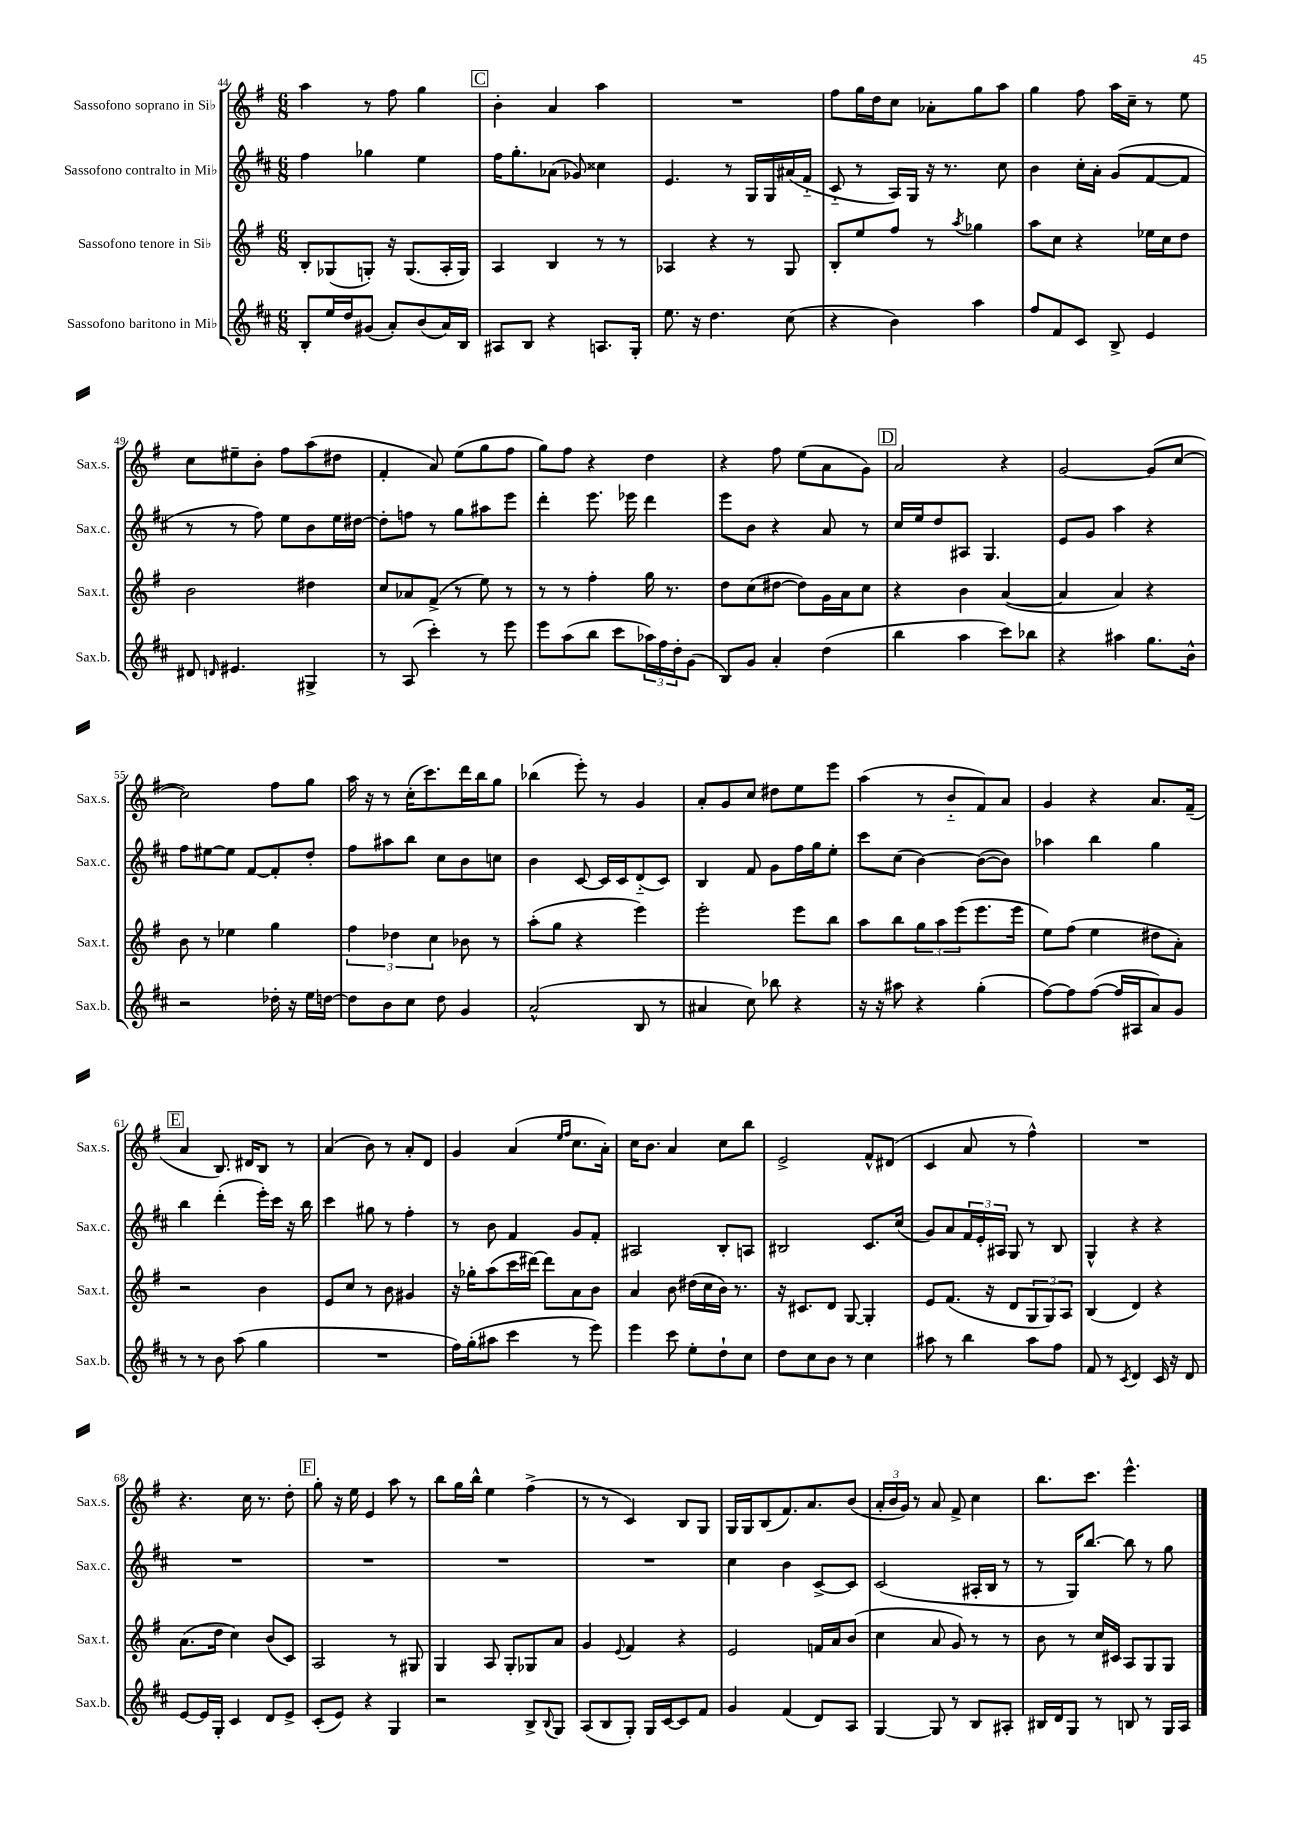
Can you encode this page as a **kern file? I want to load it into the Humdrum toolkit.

**kern	**kern	**kern	**kern
*staff4	*staff3	*staff2	*staff1
*clefG2	*clefG2	*clefG2	*clefG2
*k[f#c#]	*k[f#]	*k[f#c#]	*k[f#]
*M6/8	*M6/8	*M6/8	*M6/8
8B'/L	8B'/L	4ff#\	4aa\
16ee/L	(8G-/	.	.
16dd/J	.	.	.
(8g#/J	8G'/J)	4gg-\	8r
8a'/L)	16r	.	8ff#\
.	(8.G/L	.	.
(8b/	.	4ee\	4gg\
16a/L)	16A'/L	.	.
16B/JJ	16G/JJ)	.	.
=	=	=	=
8A#/L	4A/	16ff#\LK	4b'\
.	.	8.gg'\	.
8B/J	.	.	.
4r	4B/	(8a-\J	4a/
.	.	8g-/)	.
8.A/L	8r	4cc##\	4aa\
.	8r	.	.
16G'/Jk	.	.	.
=	=	=	=
8.ee\	4A-/	4.e/	2.r
16r	.	.	.
4.dd\	4r	.	.
.	.	8r	.
.	8r	16G/LL	.
.	.	16G/	.
(8cc#\	8G/	(16a#/	.
.	.	16f#'~/JJ	.
=	=	=	=
4r	8B'/L	8c#'~/	8ff#\L
.	8ee/	8r	16gg\L
.	.	.	16dd\J
4b\)	8ff#/J	16A/LL)	8cc\J
.	.	16G/JJ	.
.	8r	16r	8a-'\L
.	.	8.r	.
.	8qaa/	.	.
4aa\	4gg-\	.	8gg\
.	.	8cc#\	8aa\J
=	=	=	=
8ff#/L	8aa\L	4b\	4gg\
8f#/	8cc\J	.	.
8c#/J	4r	16cc#'\LL	8ff#\
.	.	16a'\JJ	.
8B^/	.	(8g/L	16aa\LL
.	.	.	16cc~\JJ
4e/	16ee-\LL	[8f#/	8r
.	16cc\J	.	.
.	8dd\J	8f#/]J	8ee\
=	=	=	=
8d#/	2b\	8r	8cc\L
16qqd/	.	.	.
4.e#/	.	8r	8ee#~\
.	.	8ff#\)	8b'\J
.	.	8ee\L	8ff#\L
4G#^/	4dd#\	8b\	(8aa\
.	.	16ee\L	8dd#\J
.	.	[16dd#\JJ	.
=	=	=	=
8r	8cc/L	8dd#'\]L	4f#'/
(8A/	8a-/	8ff\J	.
4ccc#'\)	(8f#^/J	8r	8a/)
.	8r	8gg\L	(8ee\L
8r	8ee\)	8aa#\	8gg\
8eee\	8r	8eee\J	8ff#\J
=	=	=	=
8eee\L	8r	4ddd'\	8gg\L)
(8aa\	8r	.	8ff#\J
8bb\J	4ff#'\	8.eee\	4r
8ccc#\L	.	.	.
.	.	16eee-\	.
24aa-\L)	16gg\	4ddd\	4dd\
24ff#\	.	.	.
.	8.r	.	.
24dd'\J	.	.	.
(8g\J	.	.	.
=	=	=	=
8B/L)	8dd\L	8eee\L	4r
8g/J	(8cc\	8b\J	.
4a'/	[8dd#\J	4r	8ff#\
.	8dd#\]L)	.	(8ee\L
(4dd\	16g\L	8a/	8a\
.	16a\J	.	.
.	8cc\J	8r	8g\J)
=	=	=	=
4bb\	4r	16cc#/LL	2a/
.	.	16ee/J	.
.	.	8dd/	.
4aa\	4b\	8A#/J	.
.	.	4.G/	.
8ccc#\L)	([4a/	.	4r
8bb-\J	.	.	.
=	=	=	=
4r	4a/]	8e/L	[2g/
.	.	8g/J	.
4aa#\	4a/)	4aa\	.
8.gg\L	4r	4r	(8g/]L
.	.	.	[8cc/J
16b^^\Jk	.	.	.
=	=	=	=
2r	8b\	8ff#\L	2cc\])
.	8r	[8ee#\	.
.	4ee-\	8ee#\]J	.
.	.	[8f#/L	.
16dd-'\	4gg\	8f#'/]	8ff#\L
16r	.	.	.
16ee\LL	.	8dd'/J	8gg\J
[16dd\JJ	.	.	.
=	=	=	=
8dd\]L	6ff#\	8ff#\L	16aa\
.	.	.	16r
8b\	.	8aa#\	8r
.	6dd-\	.	.
8cc#\J	.	8bb\J	(16cc'\LK
.	.	.	8.ccc\)
.	6cc\	.	.
8dd\	.	8cc#\L	.
4g/	8b-\	8b\	16ddd\L
.	.	.	16bb\J
.	8r	8cc\J	8gg\J
=	=	=	=
(2a^^/	(8aa'\L	4b\	(4bb-\
.	8gg\J	.	.
.	4r	[8c#/	8eee'\)
.	.	16c#/]LL	8r
.	.	16c#/J	.
8B/	4eee\)	(8d'~/	4g/
8r	.	8c#/J)	.
=	=	=	=
4a#/	2eee'\	4B/	8a'/L
.	.	.	8g/
8cc#\)	.	8f#/	8cc/J
8bb-\	.	8g\L	8dd#\L
4r	8eee\L	16ff#\L	8ee\
.	.	16gg\J	.
.	8bb\J	8ee'\J	8eee\J
=	=	=	=
16r	8aa\L	8ccc#\L	(4aa\
16r	.	.	.
8aa#\	8bb\	(8cc#\J	.
4r	12gg\	[4b\)	8r
.	12aa\	.	.
.	.	.	8b'~/L
.	(12eee\	.	.
(4gg'\	8.eee\	(8b\_L	8f#/)
.	.	8b\]J)	8a/J
.	16eee\Jk	.	.
=	=	=	=
[8ff#\L)	8ee\L)	4aa-\	4g/
8ff#\]	(8ff#\J	.	.
([8ff#\J	4ee\	4bb\	4r
16ff#/]LL	.	.	.
16A#/J	.	.	.
8a/)	8dd#\L	4gg\	8.a/L
8g/J	8a'\J)	.	.
.	.	.	(16f#~/Jk
=	=	=	=
8r	2r	4bb\	4a/
8r	.	.	.
8b\	.	(4ddd'\	8.B/)
(8aa\	.	.	.
.	.	.	16d#/LK
4gg\	4b\	16eee'\LL)	8B/J
.	.	16ccc#\JJ	.
.	.	16r	8r
.	.	16bb\	.
=	=	=	=
2.r	8e/L	4ccc#\	(4a/
.	8cc/J	.	.
.	8r	8gg#\	8b\)
.	8b\	8r	8r
.	4g#/	4ff#'\	8a'/L
.	.	.	8d/J
=	=	=	=
16ff#\LL)	16r	8r	4g/
(16gg'\J	16gg-'\LK	.	.
8aa#\J	(8aa\	8b\	.
4ccc#\	16ccc\L	4f#/	(4a/
.	[16ddd#\JJ)	.	.
.	8ddd#\]L	.	.
.	.	.	16qqee/LL
.	.	.	16qqff#/JJ
8r	8a\	8g/L	8.cc\L
8eee\)	8b\J	8f#'/J	.
.	.	.	16a'\Jk)
=	=	=	=
4eee\	4a/	2A#/	16cc\LK
.	.	.	8.b\J
8ccc#\	8b\	.	4a/
8ee'\L	(16dd#\LL	.	.
.	16cc\	.	.
8dd`\	16b\JJ)	8B'/L	8cc\L
.	8.r	.	.
8cc#\J	.	8A/J	8bb\J
=	=	=	=
8dd\L	16r	2B#/	2e^/
.	8.c#/L	.	.
8cc#\	.	.	.
8b\J	8d/J	.	.
8r	[8G/	.	.
4cc#\	4G'/]	8.c#/L	8f#^^/L
.	.	.	(8d#/J
.	.	(16cc#/Jk	.
=	=	=	=
8aa#\	8e/L	8g/L)	4c/
8r	(8.f#/J	8a/	.
4bb\	.	24f#/L	8a/
.	.	24e'/	.
.	16r	.	.
.	.	24A#/JJ	.
.	8d/L	8G/	8r
8aa#\L	12G/	8r	4ff#^^\)
.	12G/)	.	.
8ff#\J	.	8B/	.
.	12A/J	.	.
=	=	=	=
8f#/	(4B/	4G^^/	2.r
8r	.	.	.
8qc#/	.	.	.
4d/	4d/)	4r	.
16c#/	4r	4r	.
16r	.	.	.
8d/	.	.	.
=	=	=	=
[8e/L	(8.a\L	2.r	4.r
16e/]L	.	.	.
16G'/JJ	16dd\Jk	.	.
4c#/	4cc\)	.	.
.	.	.	16cc\
.	.	.	8.r
8d/L	(8b/L	.	.
8e^/J	8c/J)	.	8dd'\
=	=	=	=
(8c#'/L	2A/	2.r	8gg'\
8e/J)	.	.	16r
.	.	.	16ee\
4r	.	.	4e/
4G/	8r	.	8aa\
.	8G#/	.	8r
=	=	=	=
2r	4G/	2.r	8bb\L
.	.	.	16gg\L
.	.	.	16bb^^\JJ
.	8A/	.	4ee\
.	8G'/L	.	.
8B^/L	8G-/	.	(4ff#^\
8qqB/	.	.	.
8G/J	8a/J	.	.
=	=	=	=
(8A/L	4g/	2.r	8r
8B/	.	.	8r
.	8qqe/	.	.
8G'/J)	4f#/	.	4c/)
16G/LL	.	.	.
[16c#/J	.	.	.
8c#/]	4r	.	8B/L
8f#/J	.	.	8G/J
=	=	=	=
4g/	2e/	4cc#\	16G/LL
.	.	.	16G/J
.	.	.	(8B/
(4f#/	.	4b\	8.f#/)
.	.	.	8.a/
8d/L)	16f/LL	[8c#^/L	.
.	16a/J	.	.
8A/J	(8b/J	8c#/]J	(8b/J
=	=	=	=
[4G/	4cc\	(2c#/	24a'/LL
.	.	.	24b/
.	.	.	24g/JJ)
.	.	.	8r
8G/]	8a/	.	8a/
8r	8g/)	.	8f#^/
8B/L	8r	16A#'/LL	4cc\
.	.	16B/JJ	.
8A#'/J	8r	8r	.
=	=	=	=
16B#/LL	8b\	8r	8.bb\L
16d/J	.	.	.
8G/J	8r	16G/LK)	.
.	.	[8.bb/J	8.ccc\J
8r	16cc/LL	.	.
.	16c#/JJ	.	.
8B/	8A/L	8bb\]	4.eee^^\
8r	8G/	8r	.
16G/LL	8G/J	8gg\	.
16A/JJ	.	.	.
==	==	==	==
*-	*-	*-	*-
